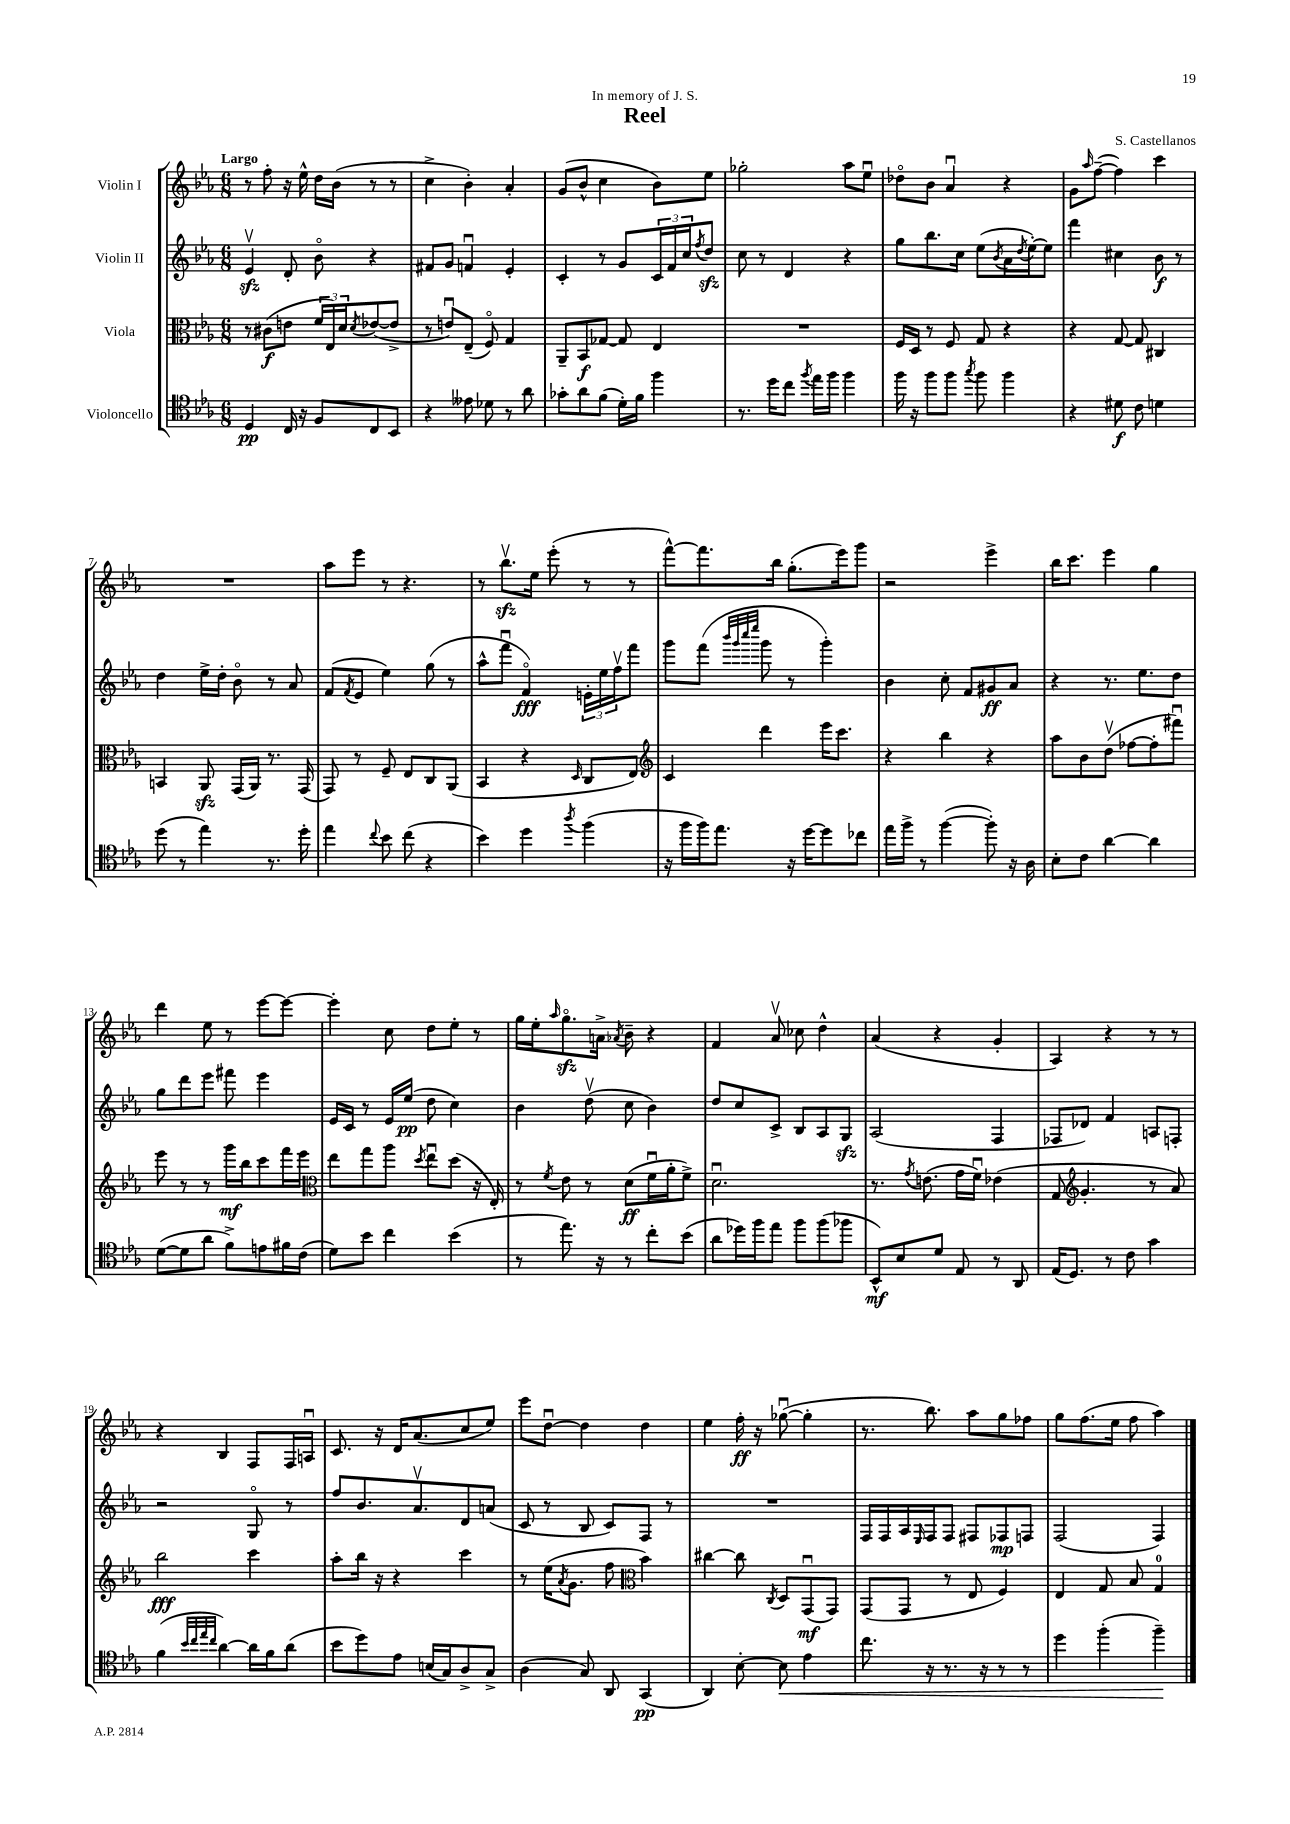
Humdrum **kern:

**kern	**dynam	**kern	**dynam	**kern	**dynam	**kern	**dynam
*part4	*part4	*part3	*part3	*part2	*part2	*part1	*part1
*staff4	*staff4	*staff3	*staff3	*staff2	*staff2	*staff1	*staff1
*I"Violoncello	*	*I"Viola	*	*I"Violin II	*	*I"Violin I	*
*clefC4	*	*clefC3	*	*clefG2	*	*clefG2	*
*k[b-e-a-]	*	*k[b-e-a-]	*	*k[b-e-a-]	*	*k[b-e-a-]	*
*M6/8	*	*M6/8	*	*M6/8	*	*M6/8	*
=1	=1	=1	=1	=1	=1	=1	=1
!	!	!	!	!	!	!LO:TX:a:B:t=Largo	!
4D/	pp	8r	.	4e-zzv/	.	8r	.
.	.	(8c#X\L	f	.	.	8ff'\	.
16C/	.	8en\J	.	8d'/	.	16r	.
16r	.	.	.	.	.	16ee-^^\	.
8F/L	.	24f/LL	.	8b-\	.	16dd\LL	.
.	.	24E-/)	.	.	.	.	.
.	.	.	.	.	.	(16b-\JJ	.
.	.	24d/J	.	.	.	.	.
.	.	8qd/	.	.	.	.	.
8C/	.	([8e-X/	.	4r	.	8r	.
8BB-/J	.	8e-^/J]	.	.	.	8r	.
=2	=2	=2	=2	=2	=2	=2	=2
4r	.	8r	.	8f#X/L	.	4cc^\	.
.	.	8enu/L)	.	8g/J	.	.	.
8e--X\	.	(8E-~/J	.	4fnu/	.	4b-'\)	.
8d-X\	.	8F/)	.	.	.	.	.
8r	.	4G/	.	4e-'/	.	4a-'/	.
8a-\	.	.	.	.	.	.	.
=3	=3	=3	=3	=3	=3	=3	=3
8g-X'\L	.	8AA-~/L	.	4c'/	.	(8g/L	.
8a-\	.	8BB-/	f	.	.	8b-^^/J	.
(8f\J	.	[8G-X/J	.	8r	.	4cc\	.
16d'\LL)	.	8G-/]	.	8g/L	.	.	.
16f\JJ	.	.	.	.	.	.	.
4ff\	.	4E-/	.	24c/L	.	8b-\L)	.
.	.	.	.	24f/	.	.	.
.	.	.	.	24cc/J	.	.	.
.	.	.	.	8qff/	.	.	.
.	.	.	.	8ddzz/J	.	8ee-\J	.
=4	=4	=4	=4	=4	=4	=4	=4
8.r	.	2.r	.	8cc\	.	2gg-X'\	.
.	.	.	.	8r	.	.	.
16dd\KL	.	.	.	.	.	.	.
8cc\J	.	.	.	4d/	.	.	.
8qff/	.	.	.	.	.	.	.
16ee-\LL	.	.	.	.	.	.	.
16ff\JJ	.	.	.	.	.	.	.
4ff\	.	.	.	4r	.	8aa-\L	.
.	.	.	.	.	.	8ee-u\J	.
=5	=5	=5	=5	=5	=5	=5	=5
16ff\	.	16F/LL	.	8gg\L	.	8dd-X\L	.
16r	.	16D/JJ	.	.	.	.	.
8ff\L	.	8r	.	8.bb-\	.	8b-\J	.
8ff\J	.	8F/	.	.	.	4a-u/	.
.	.	.	.	16cc\Jk	.	.	.
8qgg/	.	.	.	.	.	.	.
8ff\	.	8G/	.	(8ee-\L	.	.	.
.	.	.	.	8qb-/	.	.	.
4ff\	.	4r	.	16a-\L	.	4r	.
.	.	.	.	8qdd/	.	.	.
.	.	.	.	[16ee-'\J)	.	.	.
.	.	.	.	8ee-\J]	.	.	.
=6	=6	=6	=6	=6	=6	=6	=6
4r	.	4r	.	4fff\	.	8g\L	.
.	.	.	.	.	.	16qqaa-/	.
.	.	.	.	.	.	([8ff~\J	.
8d#X\	f	[8G/	.	4cc#X\	.	4ff\])	.
8c\	.	8G/]	.	.	.	.	.
4dn\	.	4C#X/	.	8b-\	f	4ccc\	.
.	.	.	.	8r	.	.	.
!!LO:LB:g=z
=7	=7	=7	=7	=7	=7	=7	=7
(8dd\	.	4BBn/	.	4dd\	.	2.r	.
8r	.	.	.	.	.	.	.
4ee-\)	.	8AA-zz/	.	16ee-^\LL	.	.	.
.	.	.	.	16dd'\JJ	.	.	.
.	.	(16GG/LL	.	8b-\	.	.	.
.	.	16AA-/JJ)	.	.	.	.	.
8.r	.	8.r	.	8r	.	.	.
.	.	.	.	8a-/	.	.	.
16dd'\	.	(16GG/	.	.	.	.	.
=8	=8	=8	=8	=8	=8	=8	=8
4ee-\	.	8GG/)	.	(8f/L	.	8aa-\L	.
.	.	.	.	8qf/	.	.	.
.	.	8r	.	8e-/J	.	8eee-\J	.
8qqcc/	.	.	.	.	.	.	.
8b-\	.	8F~/	.	4ee-\)	.	8r	.
(8cc\	.	8E-/L	.	.	.	4.r	.
4r	.	8C/	.	(8gg\	.	.	.
.	.	(8AA-/J	.	8r	.	.	.
=9	=9	=9	=9	=9	=9	=9	=9
4b-\)	.	4BB-/	.	8aa-^^\L	.	8r	.
.	.	.	.	8fffu\J	.	8.bb-zzv\L	.
4dd\	.	4r	.	4f/)	fff	.	.
.	.	.	.	.	.	16ee-\Jk	.
.	.	.	.	.	.	(8eee-'\	.
8qaa-/	.	16qqD/	.	.	.	.	.
(4ff\	.	8C/L	.	24en'\LL	.	8r	.
.	.	.	.	24ee-\	.	.	.
.	.	.	.	24ffv\J	.	.	.
.	.	8E-/J)	.	8fff\J	.	8r	.
=10	=10	=10	=10	=10	=10	=10	=10
*	*	*clefG2	*	*	*	*	*
16r	.	4c/	.	8ggg\L	.	[8fff^^\L)	.
16ff\LL	.	.	.	.	.	.	.
16ff\J)	.	.	.	(8fff\J	.	8.fff\]	.
8.ee-\J	.	.	.	.	.	.	.
.	.	.	.	32qqbbb-/LLL	.	.	.
.	.	.	.	32qqggg/	.	.	.
.	.	.	.	32qqcccc/	.	.	.
.	.	.	.	32qqeeee-/JJJ	.	.	.
.	.	4ddd\	.	8ggg\	.	.	.
.	.	.	.	.	.	16bb-\Jk	.
16r	.	.	.	8r	.	(8.gg'\L	.
[16dd\KL	.	.	.	.	.	.	.
8dd\]	.	16eee-\KL	.	4ggg'\)	.	.	.
.	.	8.ccc\J	.	.	.	16eee-\k)	.
8cc-X\J	.	.	.	.	.	8ggg\J	.
=11	=11	=11	=11	=11	=11	=11	=11
16ee-\LL	.	4r	.	4b-\	.	2r	.
16ff^\JJ	.	.	.	.	.	.	.
8r	.	.	.	.	.	.	.
([4ff\	.	4bb-\	.	8cc'\	.	.	.
.	.	.	.	8f/L	.	.	.
8ff'\])	.	4r	.	8g#X/	ff	4eee-^\	.
16r	.	.	.	8a-/J	.	.	.
16A-\	.	.	.	.	.	.	.
=12	=12	=12	=12	=12	=12	=12	=12
8B-'\L	.	8aa-\L	.	4r	.	16bb-\KL	.
.	.	.	.	.	.	8.ccc\J	.
8c\J	.	8b-\	.	.	.	.	.
[4a-\	.	(8ddv\J	.	8.r	.	4eee-\	.
.	.	[8ff-X\L	.	.	.	.	.
.	.	.	.	8.ee-\L	.	.	.
4a-\]	.	8ff-'\]	.	.	.	4gg\	.
.	.	8fff#Xu\J)	.	8dd\J	.	.	.
!!LO:LB:g=z
=13	=13	=13	=13	=13	=13	=13	=13
([8d\L	.	8eee-\	.	8gg\L	.	4ddd\	.
8d\]	.	8r	.	8ddd\	.	.	.
8a-\J	.	8r	.	8eee-\J	.	8ee-\	.
8f^\L)	.	16ggg\LL	mf	8fff#X\	.	8r	.
.	.	16bb-\J	.	.	.	.	.
8en\	.	8ccc\	.	4eee-\	.	[8eee-\L	.
16f#X\L	.	16fff\L	.	.	.	8eee-\J_	.
(16c\JJ	.	16eee-\JJ	.	.	.	.	.
=14	=14	=14	=14	=14	=14	=14	=14
*	*	*clefC3	*	*	*	*	*
8d\L)	.	8ee-\L	.	16e-/LL	.	4eee-'\]	.
.	.	.	.	16c/JJ	.	.	.
8b-\J	.	8gg\	.	8r	.	.	.
4cc\	.	8aa-\J	.	16e-/LL	.	8cc\	.
.	.	.	.	(16ee-/JJ	pp	.	.
.	.	8qdd/	.	.	.	.	.
.	.	8ee-u\L	.	8dd\	.	8dd\L	.
(4b-\	.	(8dd\J	.	4cc\)	.	8ee-'\J	.
.	.	16r	.	.	.	8r	.
.	.	16E-'/)	.	.	.	.	.
=15	=15	=15	=15	=15	=15	=15	=15
8r	.	8r	.	4b-\	.	16gg\LL	.
.	.	.	.	.	.	16ee-'\J	.
.	.	8qf/	.	.	.	16qqaa-/	.
8.ee-\)	.	8e-\	.	.	.	8.ggzz\	.
.	.	8r	.	(8ddv\	.	.	.
16r	.	.	.	.	.	16an^\Jk	.
.	.	.	.	.	.	8qa-X/	.
8r	.	(8d\L	ff	8cc\	.	8b-~\	.
8cc'\L	.	16fu\L	.	4b-\)	.	4r	.
.	.	16a-'\J	.	.	.	.	.
(8b-\J	.	8f^\J)	.	.	.	.	.
=16	=16	=16	=16	=16	=16	=16	=16
8a-\L	.	2.du\	.	8dd/L	.	4f/	.
16dd-X\L)	.	.	.	8cc/	.	.	.
16ff\J	.	.	.	.	.	.	.
8ee-\J	.	.	.	8c^/J	.	8a-v/	.
8ff\L	.	.	.	8B-/L	.	8cc-X\	.
(8ff\	.	.	.	8A-/	.	4dd^^\	.
8ff-X\J	.	.	.	8Gzz/J	.	.	.
=17	=17	=17	=17	=17	=17	=17	=17
8BB-^^/L)	mf	8.r	.	(2A-/	.	(4a-/	.
8B-/	.	.	.	.	.	.	.
.	.	8qg/	.	.	.	.	.
.	.	(8.en\	.	.	.	.	.
8d/J	.	.	.	.	.	4r	.
8E-/	.	16g\LL	.	.	.	.	.
.	.	16fu\JJ)	.	.	.	.	.
8r	.	(4e-X\	.	4F/	.	4g'/	.
8AA-/	.	.	.	.	.	.	.
=18	=18	=18	=18	=18	=18	=18	=18
(16E-/KL	.	8G/	.	8F-X/L	.	4A-/)	.
8.D/J)	.	.	.	.	.	.	.
*	*	*clefG2	*	*	*	*	*
.	.	4.g'/	.	8d-X/J)	.	.	.
8r	.	.	.	4f/	.	4r	.
8c\	.	.	.	.	.	.	.
4g\	.	8r	.	8An/L	.	8r	.
.	.	8a-/)	.	8Fn'/J	.	8r	.
!!LO:LB:g=z
=19	=19	=19	=19	=19	=19	=19	=19
(4f\	.	2bb-\	fff	2r	.	4r	.
32qqb-/LLL	.	.	.	.	.	.	.
32qqcc/	.	.	.	.	.	.	.
32qqee-/	.	.	.	.	.	.	.
32qqcc/JJJ	.	.	.	.	.	.	.
[4a-\)	.	.	.	.	.	4B-/	.
16a-\LL]	.	4ccc\	.	8G/	.	8F/L	.
16f\J	.	.	.	.	.	.	.
(8a-\J	.	.	.	8r	.	16F/L	.
.	.	.	.	.	.	16Anu/JJ	.
=20	=20	=20	=20	=20	=20	=20	=20
8b-\L	.	8aa-'\L	.	8ff/L	.	8.c/	.
8dd\)	.	16bb-\Jk	.	8.b-/	.	.	.
.	.	16r	.	.	.	16r	.
8e-\J	.	4r	.	.	.	16d/KL	.
.	.	.	.	8.a-v/	.	(8.a-/	.
(16Bn/LL	.	.	.	.	.	.	.
16G/J)	.	.	.	.	.	.	.
8A-^/	.	4ccc\	.	8d/	.	8cc/	.
8G^/J	.	.	.	(8an/J	.	8ee-/J)	.
=21	=21	=21	=21	=21	=21	=21	=21
(4A-\	.	8r	.	8c/	.	8eee-\L	.
.	.	(16ee-\KL	.	8r	.	[8ddu\J	.
.	.	8qa-/	.	.	.	.	.
.	.	8.g\J	.	.	.	.	.
8G/)	.	.	.	8B-/	.	4dd\]	.
8AA-/	.	8ff\	.	8c/L)	.	.	.
*	*	*clefC3	*	*	*	*	*
(4GG/	pp	4b-\)	.	8F/J	.	4dd\	.
.	.	.	.	8r	.	.	.
=22	=22	=22	=22	=22	=22	=22	=22
4AA-/)	.	[4cc#X\	.	2.r	.	4ee-\	.
[8B-'\	.	8cc#\]	.	.	.	16ff'\	ff
.	.	.	.	.	.	16r	.
.	.	8qC/	.	.	.	.	.
!	!LO:HP:b	!	!	!	!	!	!
8B-\]	<	8D/L	.	.	.	([8gg-Xu\	.
4e-\	.	(8GGu/	mf	.	.	4gg-'\]	.
.	.	8GG/J)	.	.	.	.	.
=23	=23	=23	=23	=23	=23	=23	=23
8.cc\	.	(8GG/L	.	16F/LL	.	8.r	.
.	.	.	.	16F/	.	.	.
.	.	8GG/J	.	16A-/	.	.	.
.	.	.	.	16qqE-/	.	.	.
16r	.	.	.	16F/J	.	8.bb-\)	.
8.r	.	8r	.	8F/J	.	.	.
.	.	8E-/	.	8F#X/L	.	8aa-\L	.
16r	.	.	.	.	.	.	.
8r	.	4F/)	.	8F-X/	mp	8gg\	.
8r	.	.	.	8Fn/J	.	8ff-X\J	.
=24	=24	=24	=24	=24	=24	=24	=24
4dd\	.	4E-/	.	(2F/	.	8gg\L	.
.	.	.	.	.	.	(8.ff\	.
(4ff'\	.	8G/	.	.	.	.	.
.	.	.	.	.	.	16ee-\Jk	.
.	.	8B-/	.	.	.	8ff\	.
4ff~\)	.	4G/	.	4F/)	.	4aa-\)	.
.	[	.	.	.	.	.	.
==	==	==	==	==	==	==	==
*-	*-	*-	*-	*-	*-	*-	*-
